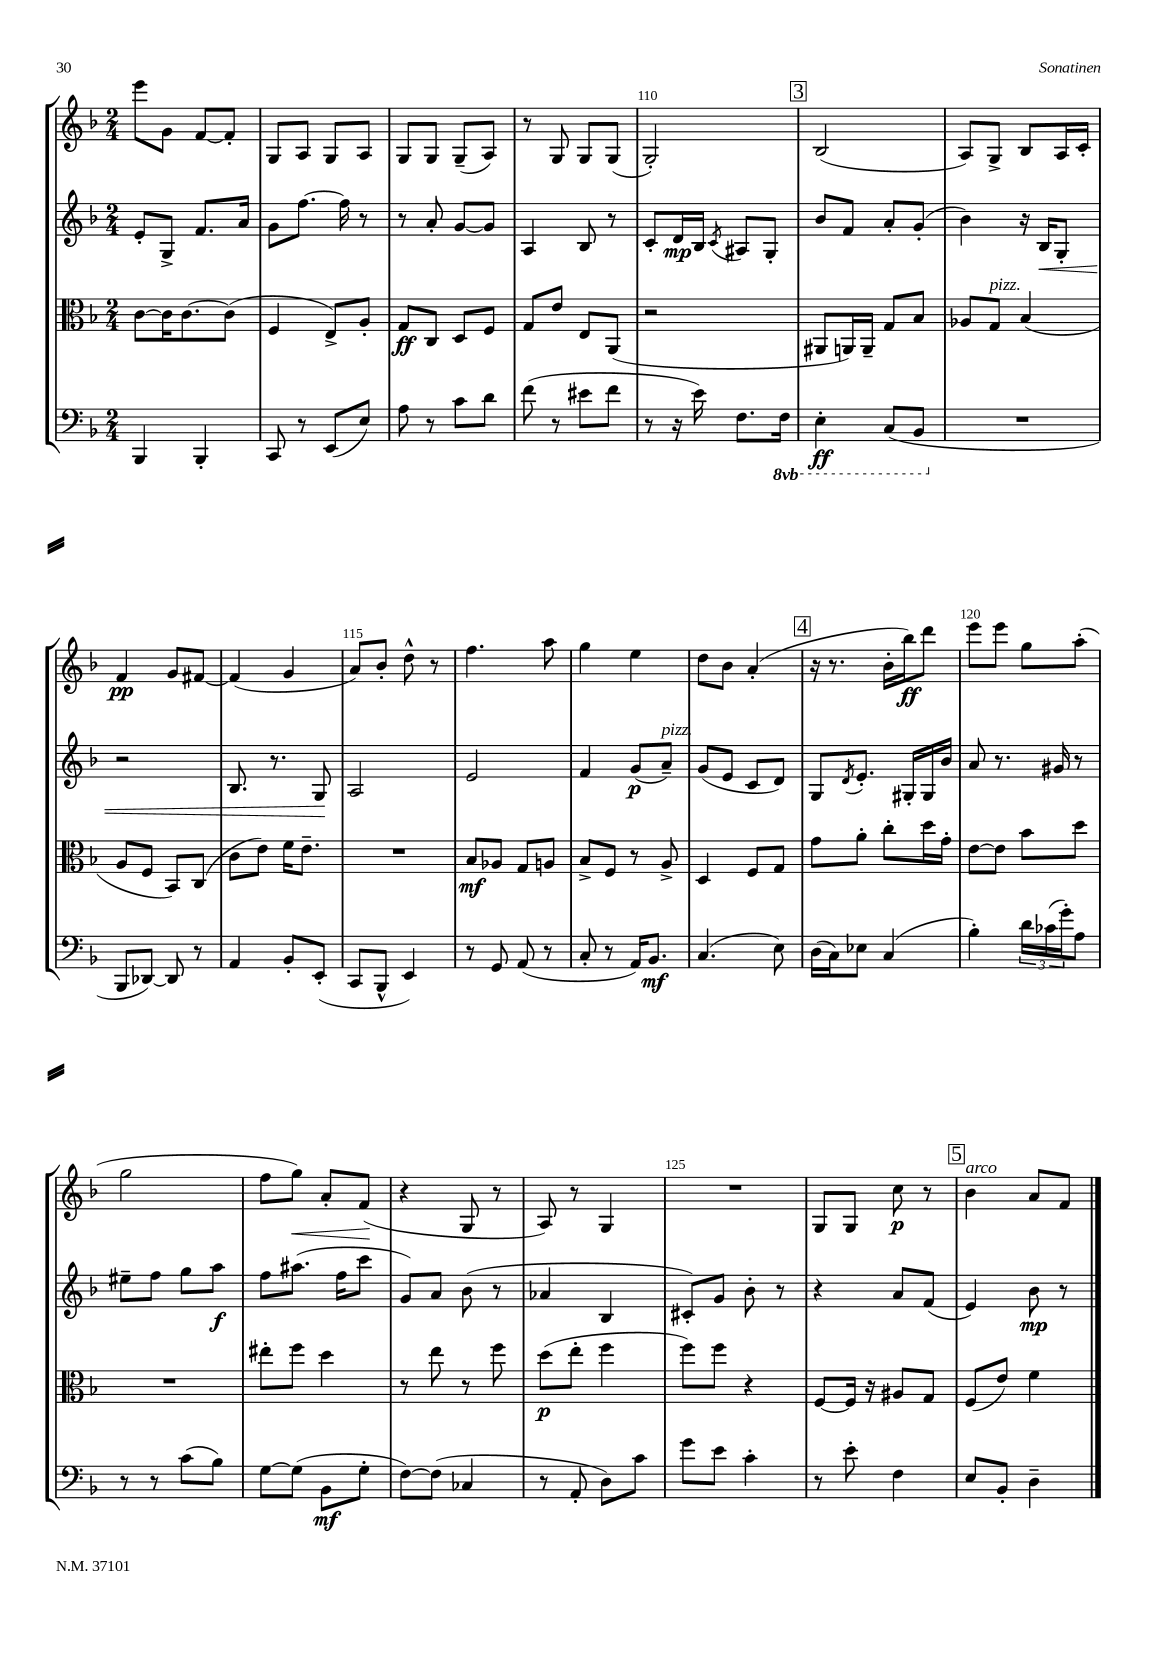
<<
\new StaffGroup <<
\new Staff = "s0" {
    \clef treble \key f \major \numericTimeSignature \time 2/4
    e'''8 g'8 f'8~ f'8-. |
    g8 a8 g8 a8 |
    g8 g8 g8--( a8) |
    r8 g8 g8 g8( |
    g2-.) |
    \mark \markup { \box "3" } bes2( |
    a8) g8-> bes8 a16 c'16-. |
    f'4\pp g'8 fis'8~ |
    fis'4( g'4 |
    a'8) bes'8-. d''8-^ r8 |
    f''4. a''8 |
    g''4 e''4 |
    d''8 bes'8 a'4-.( |
    \mark \markup { \box "4" } r16 r8. bes'16-. bes''16\ff) d'''8 |
    e'''8 e'''8 g''8 a''8-.( |
    g''2 |
    f''8 g''8\<) a'8-. f'8\!( |
    r4 g8 r8 |
    a8) r8 g4 |
    R2 |
    g8 g8 c''8\p r8 |
    \mark \markup { \box "5" } bes'4^\markup { \italic "arco" } a'8 f'8 \bar "|." |
}
\new Staff = "s1" {
    \clef treble \key f \major \numericTimeSignature \time 2/4
    e'8-. g8-> f'8. a'16 |
    g'8 f''8.~ f''16 r8 |
    r8 a'8-. g'8~ g'8 |
    a4 bes8 r8 |
    c'8-. d'16\mp bes16 \acciaccatura { c'8 } ais8 g8-. |
    \mark \markup { \box "3" } bes'8 f'8 a'8-. g'8-.( |
    bes'4) r16 bes16\< g8-. |
    r2 |
    bes8. r8. g8\! |
    a2 |
    e'2 |
    f'4 g'8\p( a'8--^\markup { \italic "pizz." }) |
    g'8( e'8 c'8 d'8) |
    \mark \markup { \box "4" } g8 \acciaccatura { d'8 } e'8.-. gis16-. gis16 bes'16 |
    a'8 r8. gis'16 r8 |
    eis''8-- f''8 g''8 a''8\f |
    f''8 ais''8.( f''16 c'''8 |
    g'8) a'8 bes'8( r8 |
    aes'4 bes4 |
    cis'8-.) g'8 bes'8-. r8 |
    r4 a'8 f'8( |
    \mark \markup { \box "5" } e'4) bes'8\mp r8 \bar "|." |
}
\new Staff = "s2" {
    \clef alto \key f \major \numericTimeSignature \time 2/4
    c'8~ c'16 c'8.~ c'8( |
    f4 e8->) a8-. |
    g8\ff c8 d8 f8 |
    g8 e'8 e8 a,8( |
    r2 |
    \mark \markup { \box "3" } ais,8 a,16) a,16-- g8 bes8 |
    aes8 g8^\markup { \italic "pizz." } bes4( |
    a8 f8 bes,8) c8( |
    c'8 e'8) f'16 e'8.-- |
    R2 |
    bes8\mf aes8 g8 a8 |
    bes8-> f8 r8 a8-> |
    d4 f8 g8 |
    \mark \markup { \box "4" } g'8 a'8-. c''8-. d''16 g'16-. |
    e'8~ e'8 bes'8 d''8 |
    R2 |
    eis''8-. f''8 d''4 |
    r8 e''8 r8 f''8 |
    d''8\p( e''8-. f''4 |
    f''8) f''8 r4 |
    f8~ f16 r16 ais8 g8 |
    \mark \markup { \box "5" } f8( e'8) f'4 \bar "|." |
}
\new Staff = "s3" {
    \clef bass \key f \major \numericTimeSignature \time 2/4 \set Staff.ottavationMarkups = #ottavation-simple-ordinals
    bes,,4 bes,,4-. |
    c,8 r8 e,8( e8) |
    a8 r8 c'8 d'8 |
    f'8( r8 eis'8 f'8 |
    r8 r16 e'16) f8. \ottava #-1 f,16 |
    \mark \markup { \box "3" } e,4-.\ff c,8( bes,,8 \ottava #0 |
    R2 |
    bes,,8 des,8~) des,8 r8 |
    a,4 bes,8-. e,8-.( |
    c,8 bes,,8-^ e,4) |
    r8 g,8 a,8( r8 |
    c8-. r8 a,16) bes,8.\mf |
    c4.( e8) |
    \mark \markup { \box "4" } d16( c16) ees8 c4( |
    bes4-.) \tuplet 3/2 { d'16 ces'16( g'16-.) } a8 |
    r8 r8 c'8( bes8) |
    g8~ g8( bes,8\mf g8-. |
    f8~) f8( ces4 |
    r8 a,8-. d8) c'8 |
    g'8 e'8 c'4-. |
    r8 e'8-. f4 |
    \mark \markup { \box "5" } e8 bes,8-. d4-- \bar "|." |
}
>>
>>
\layout { \context { \Score currentBarNumber = #106 \override BarNumber.break-visibility = ##(#f #t #t) barNumberVisibility = #(every-nth-bar-number-visible 5) } }
